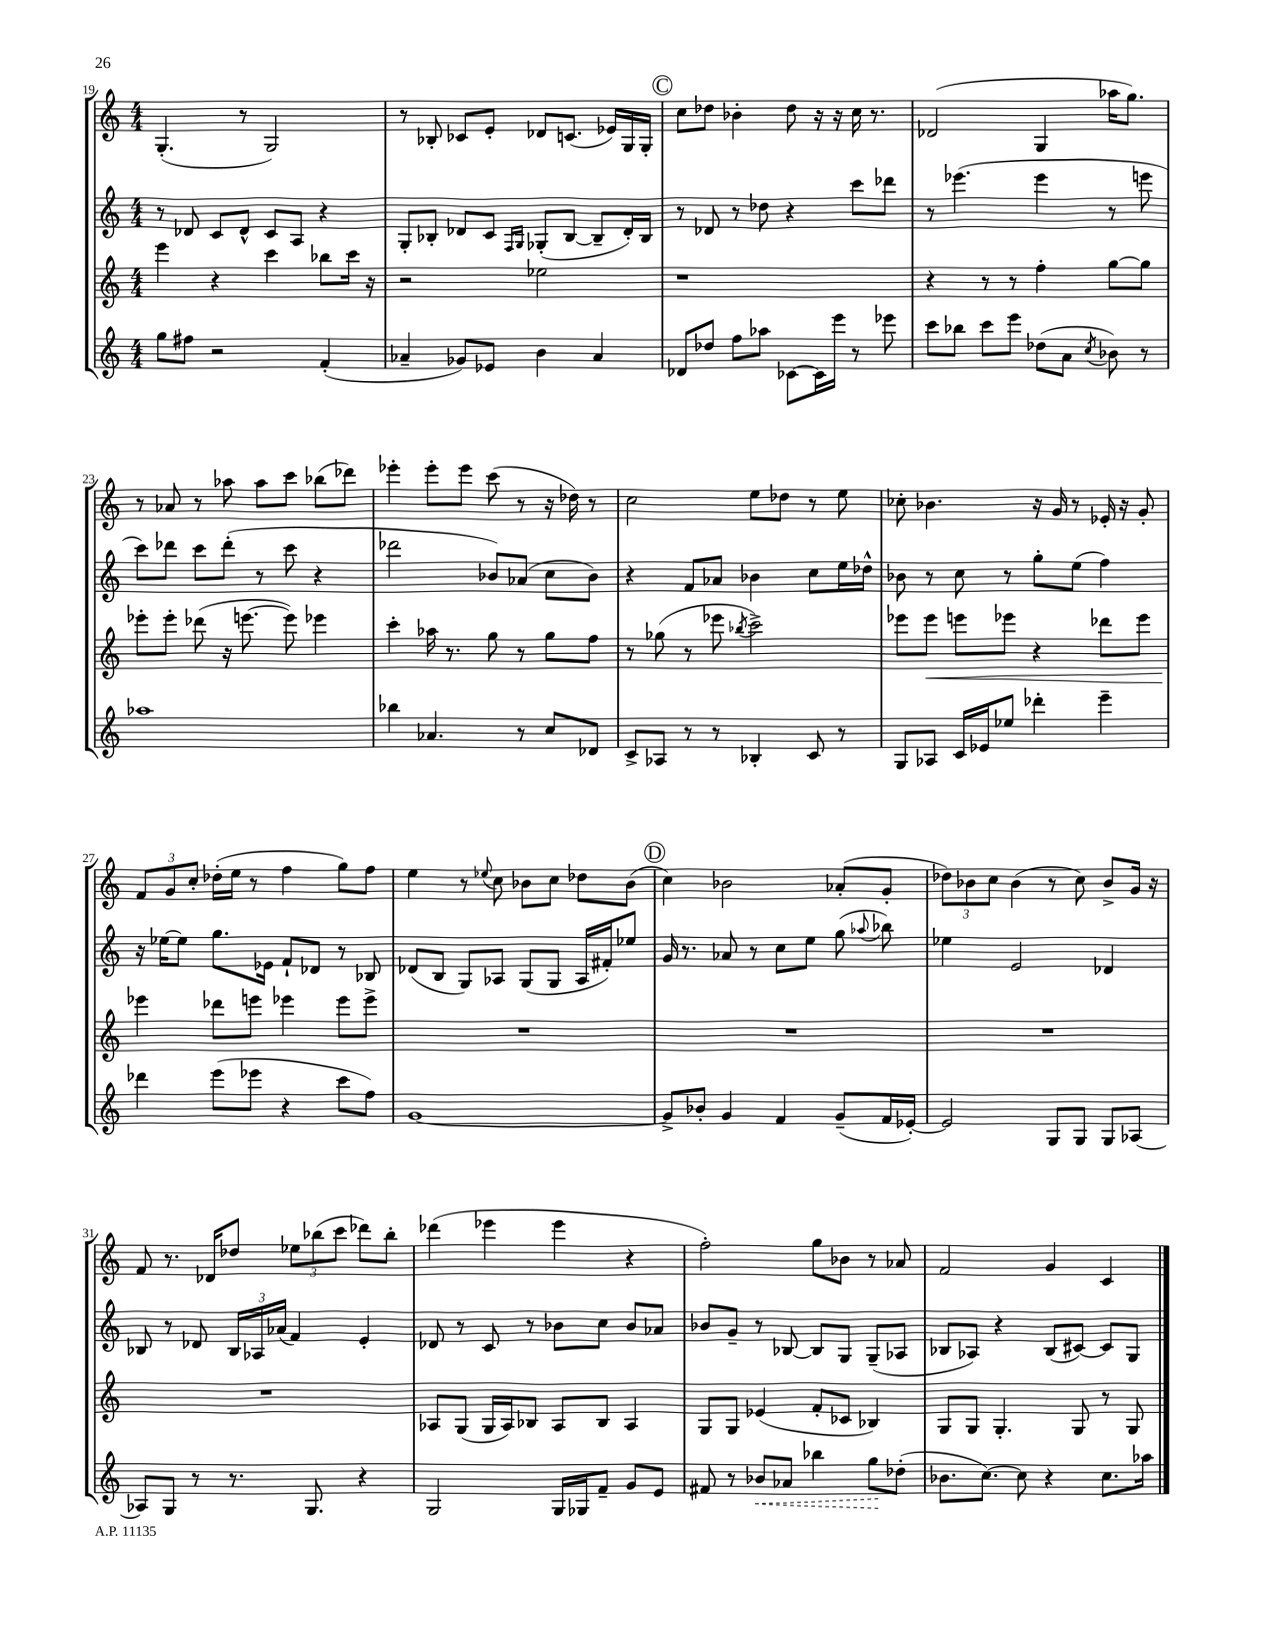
<<
\new StaffGroup <<
\new Staff = "s0" {
    \clef treble \key c \major \numericTimeSignature \time 4/4
    \autoBeamOff g4.-.( r8 g2) |
    r8 bes8-. ces'8[ e'8]-. des'8[ c'8.]( ees'16[) g16 g16]-. |
    \mark \markup { \circle "C" } c''8[ des''8] bes'4-. des''8 r16 r16 c''16 r8. |
    des'2( g4 aes''16[ g''8.]) |
    r8 aes'8 r8 aes''8 aes''8[ c'''8] bes''8[( des'''8]) |
    ees'''4-. ees'''8[-. ees'''8] c'''8( r8 r16 des''16) r8 |
    c''2 e''8[ des''8] r8 e''8 |
    ces''8-. bes'4. r16 g'16 r8 ees'16-. r16 g'8-. |
    \tuplet 3/2 { f'8[ g'8 c''8]-. } des''16[-.( e''16] r8 f''4 g''8[) f''8] |
    e''4 r8 \appoggiatura { ees''8 } c''8 bes'8[ c''8] des''8[ bes'8]( |
    \mark \markup { \circle "D" } c''4) bes'2 aes'8[-.( g'8]-. |
    \tuplet 3/2 { des''8[) bes'8 c''8] } bes'4( r8 c''8) bes'8[-> g'16] r16 |
    f'8 r8. des'16[ des''8] \tuplet 3/2 { ees''8[ bes''8( c'''8] } des'''8[) bes''8]-. |
    des'''4( ees'''4 ees'''4 r4 |
    f''2-.) g''8[ bes'8] r8 aes'8 |
    f'2 g'4 c'4 \bar "|." |
}
\new Staff = "s1" {
    \clef treble \key c \major \numericTimeSignature \time 4/4
    \autoBeamOff r8 des'8 c'8[ des'8]-^ c'8[ a8] r4 |
    g8[-. bes8]-. des'8[ c'8] \grace { f16[ g16] } ges8[-.( bes8]~ bes8[-- des'16-.) bes16] |
    \mark \markup { \circle "C" } r8 des'8 r8 des''8 r4 c'''8[ des'''8] |
    r8 ees'''4.( ees'''4 r8 e'''8 |
    c'''8[) des'''8] c'''8[ des'''8]-.( r8 c'''8 r4 |
    des'''2 bes'8[) aes'8]( c''8[ bes'8]) |
    r4 f'8[ aes'8] bes'4 c''8[ e''16 des''16]-^ |
    bes'8 r8 c''8 r8 g''8[-. e''8]( f''4) |
    r16 ees''16[~ ees''8] g''8.[ ees'16] f'8[-! des'8] r8 bes8 |
    des'8[( b8] g8[) aes8] g8[( g8] aes16[ fis'16-.) ees''8] |
    \mark \markup { \circle "D" } g'16 r8. aes'8 r8 c''8[ e''8] g''8( \appoggiatura { aes''8 } bes''8) |
    ees''4 e'2 des'4 |
    bes8 r8 des'8 \tuplet 3/2 { bes16[ aes16 aes'16]( } f'4) e'4-. |
    des'8 r8 c'8 r8 bes'8[ c''8] bes'8[ aes'8] |
    bes'8[ g'8]-- r8 bes8~ bes8[ g8] g8[--( aes8] |
    bes8[ aes8]) r4 bes8[( cis'8]~) cis'8[ g8] \bar "|." |
}
\new Staff = "s2" {
    \clef treble \key c \major \numericTimeSignature \time 4/4
    \autoBeamOff e'''4 r4 c'''4 bes''8[ c'''16] r16 |
    r2 ees''2 |
    \mark \markup { \circle "C" } r1 |
    r4 r8 r8 f''4-. g''8[~ g''8] |
    ees'''8[-. ees'''8]-. des'''8( r16 e'''8.~ e'''8) ees'''4 |
    c'''4-. aes''16 r8. g''8 r8 g''8[ f''8] |
    r8 ges''8( r8 ees'''8 \acciaccatura { bes''8 } c'''2->) |
    ees'''8[ ees'''8]\< e'''8[ ees'''8] r4 des'''8[ ees'''8] |
    ees'''4\! des'''8[ e'''8] ees'''4 ees'''8[ ees'''8]-> |
    R1 |
    \mark \markup { \circle "D" } R1 |
    R1 |
    R1 |
    aes8[ g8]( g16[ aes16) bes8] aes8[ bes8] aes4 |
    g8[ g8] ees'4( f'8[-. ces'8] bes4) |
    g8[ g8] g4.-. g8 r8 g8 \bar "|." |
}
\new Staff = "s3" {
    \clef treble \key c \major \numericTimeSignature \time 4/4
    \autoBeamOff g''8[ fis''8] r2 f'4-.( |
    aes'4-- ges'8[) ees'8] b'4 aes'4 |
    \mark \markup { \circle "C" } des'8[ des''8] f''8[ aes''8] ces'8[~ ces'16 e'''16] r8 ees'''8 |
    c'''8[ bes''8] c'''8[ e'''8] des''8[( a'8] \acciaccatura { c''8 } bes'8) r8 |
    aes''1 |
    bes''4 aes'4. r8 c''8[ des'8] |
    c'8[-> aes8] r8 r8 bes4-. c'8 r8 |
    g8[ aes8] c'16[ ees'16 ees''8] des'''4-. e'''4-- |
    des'''4 e'''8[( ees'''8] r4 c'''8[ f''8]) |
    g'1~ |
    \mark \markup { \circle "D" } g'8[-> bes'8]-. g'4 f'4 g'8[--( f'16 ees'16]~-.) |
    ees'2 g8[ g8] g8[ aes8]~ |
    aes8[ g8] r8 r8. g8. r4 |
    g2 g16[ ges16 f'8]-- g'8[ e'8] |
    fis'8 r8 \once \override Hairpin.style = #'dashed-line bes'8[\< aes'8] bes''4 g''8[\! des''8]-.( |
    bes'8.[ c''8.]~) c''8 r4 c''8.[ aes''16] \bar "|." |
}
>>
>>
\layout { \context { \Score currentBarNumber = #19 } }
